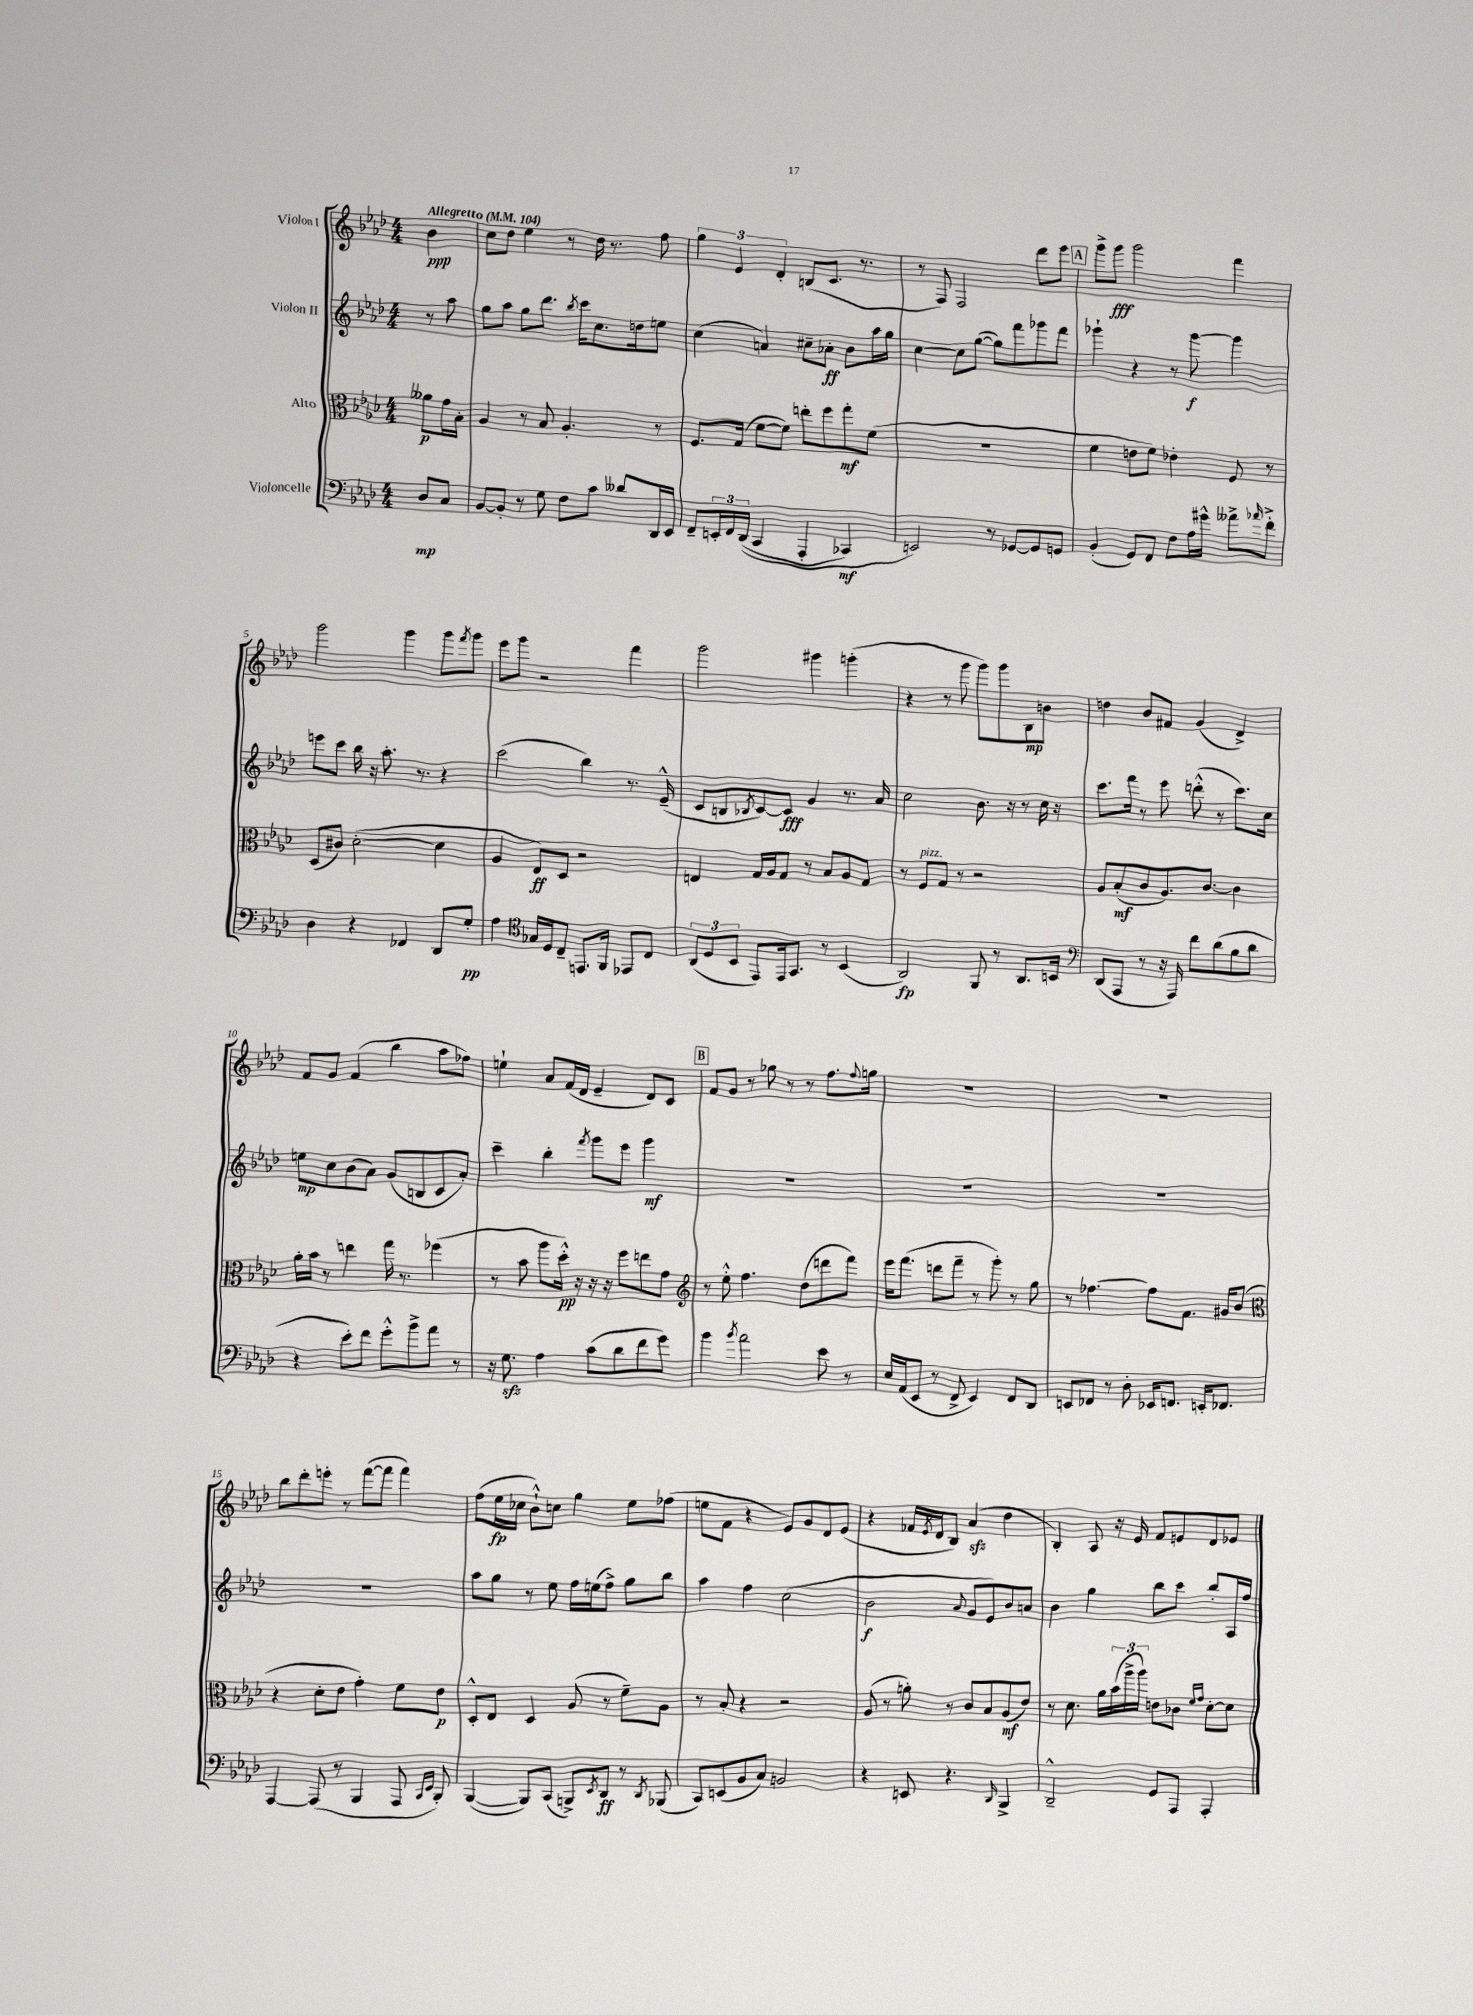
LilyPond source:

<<
\new StaffGroup <<
\new Staff = "s0" \with { instrumentName = "Violon I" } {
    \clef treble \key aes \major \numericTimeSignature \time 4/4 \partial 4 \tempo "Allegretto" 4 = 104
    bes'4\ppp |
    c''8 des''8 ees''4 r8 des''16 r8. f''8 |
    \tuplet 3/2 { g''4 ees'4 des'4-. } b8( c'8. r8. |
    r8 f8) f2 des'''8 ees'''8 |
    \mark \markup { \box "A" } g'''8-> g'''8\fff g'''2 f'''4 |
    g'''2 g'''4 g'''8 \acciaccatura { f'''8 } g'''8 |
    ees'''8 g'''8 r2 f'''4 |
    g'''2 gis'''4 g'''4-.( |
    r4 r8 g'''8 g'''8) g'''8 bes8\mp b'8 |
    d''4 bes'8 fis'8 g'4( des'4->) |
    f'8 g'8 f'4( bes''4 aes''8 fes''8) |
    e''4-! aes'8 f'16( des'16 ees'4-- des'8) c'8 |
    \mark \markup { \box "B" } f'8 g'8 r8 ges''8 r8 r8 f''8. \appoggiatura { f''8 } g''16 |
    R1 |
    R1 |
    bes''8 des'''8-. e'''8-. r8 f'''8~( f'''8 f'''4) |
    f''8( ees''16\fp ces''16 bes'8-!-^) c''8 g''4 ees''8 fes''8( |
    e''8 f'8 r4 ees'8) g'8 des'8 ees'8( |
    r4 fes'16 \acciaccatura { ees'8 } des'16 bes8) aes'4\sfz( des''4 |
    bes4-.) aes8 r16 ees'16 f'8 e'8 des'8 ees'8 \bar "|." |
}
\new Staff = "s1" \with { instrumentName = "Violon II" } {
    \clef treble \key aes \major \numericTimeSignature \time 4/4 \partial 4
    r8 aes''8 |
    g''8 aes''8 g''8 des'''8. \acciaccatura { bes''8 } c'''16 c''8. d''16 e''8 |
    c''4( a'4) cis''8-- aes'8-.\ff bes'8 aes''16 g''16 |
    c''4~ c''8 g''8~( g''8) f'''8 ges'''8 f'''8 |
    \mark \markup { \box "A" } ges'''4-! r4 r8 ges'''8~\f ges'''4 |
    e'''8 c'''8 bes''16 r16 aes''8.-. r8. r4 |
    c'''2( bes''4) r8. ees'16---^( |
    c'8 b8 \acciaccatura { bes8 } c'8~) c'8\fff g'4 r8. aes'16 |
    c''2 bes'8. r16 r8 c''16 r16 |
    c'''8. f'''16 r8 ees'''8 d'''8-.-^( r8 c'''8.) c''16 |
    e''8\mp c''8 bes'8( aes'8) g'8( b8 c'8 aes'8-.) |
    c'''4-- bes''4-. \acciaccatura { f'''8 } g'''8 ees'''8 g'''4\mf |
    \mark \markup { \box "B" } R1 |
    R1 |
    R1 |
    R1 |
    aes''8 g''8 r8 ees''8 f''16 e''16( f''8->) g''8 bes''8 |
    aes''4 f''4 c''2( |
    bes'2\f \appoggiatura { aes'8 } g'8 ees'8) bes'8 a'8 |
    bes'4 g''4 bes''8 c'''8 bes''8-. aes16 f''16 \bar "|." |
}
\new Staff = "s2" \with { instrumentName = "Alto" } {
    \clef alto \key aes \major \numericTimeSignature \time 4/4 \partial 4
    aeses'8\p g'16 bes16-. |
    aes4 r8 bes8 aes4.-. r8 |
    f8. g16( f'8~ f'8) e''8-. f''8 g''8-.\mf f'8( |
    R1 |
    \mark \markup { \box "A" } f'4 e'8 f'8) ees'4-. f8 r8 |
    des8( cis'8) des'2~-.( des'4 |
    aes4 ees8\ff) des8 r2 |
    e4 g16 aes16 g8 r8 bes8 aes8 g8 |
    r8 f8^\markup { \italic "pizz." } g8 r8 r2 |
    aes8 bes8-.\mf( c'8 aes8.) c'8.~ c'4 |
    aes'16-. bes'16 r8 e''4 g''16 r8. fes''4( |
    r8 bes'8 aes''8 des''16-.-^\pp) r16 r16 r16 f''8 e''8 g'8 |
    \mark \markup { \box "B" } \clef treble r8 ees''8-.-^ f''4. des''8( d'''8 f'''8) |
    ees'''16 f'''8.( d'''8 f'''8-- r8 g'''8-.) r8 g''8 |
    r8 fes''4.~ fes''8 f'8. gis'16 bes'8( |
    \clef alto r4 des'8-. ees'8 g'4-.) f'8 ees'8\p |
    des8-.-^ ees8 des4 aes8( r8 f'8--) aes8 |
    r8 bes8-. r4 r2 |
    aes8( r8 a'8-.) r8 c'8 bes8 aes8\mf( ees'8) |
    r8 des'8. aes'16 \tuplet 3/2 { bes'16( aes''16-> aes''16) } e'8 ces'8 \grace { f'16 g'16 } des'8~-. des'8 \bar "|." |
}
\new Staff = "s3" \with { instrumentName = "Violoncelle" } {
    \clef bass \key aes \major \numericTimeSignature \time 4/4 \partial 4
    des8\mp c8 |
    bes,8~ bes,8-. r8 g8 f8 c'8 deses'8 des,16 ees,16 |
    f,8-- \tuplet 3/2 { e,16-. f,16 des,16(\( } c,4 aes,,4-. ces,4\mf) |
    e,2\) r8 ges,8~ ges,8 g,8 |
    \mark \markup { \box "A" } bes,4-.( g,8) f,8 f8 aes16 gis'16-^ aeses'8-> \grace { aes'16 } f'8-.-> |
    des4 r4 fes,4 des,8 g8-.\pp |
    aes4 \clef tenor ges16 des16 c8-- e,8. f,16 ees,8 c8 |
    \tuplet 3/2 { aes,8( des8 bes,8 } ees,8) ees,16 g,8. r8 bes,4( |
    aes,2\fp) f,8 r8 aes,8. b,16 |
    \clef bass des,8( aes,,8 r8 r16 aes,,16) f'8 des'8( bes8 des'8 |
    r4 ees'8-.) f'8 g'8-.-^ bes'8-> aes'8 r8 |
    r16 g8.\sfz aes4 c'8( des'8 f'8 g'8) |
    \mark \markup { \box "B" } bes'4 \acciaccatura { bes'8 } aes'2 ees'8 r8 |
    ees16 aes,16( ees,8 r8 f,8-> ees,4) f,8 des,8 |
    e,8 fes,8 r8 des8-. ees,16 f,8. e,16-. fes,8. |
    aes,,4~ aes,,8( r8 bes,,4 aes,,8 \grace { c,16 ees,16 } bes,,8-.) |
    bes,,4~( bes,,8) c,8( b,,8->) \acciaccatura { ees,8 } des,8\ff r8 \acciaccatura { des,8 } bes,,8( |
    c,8) e,8( bes,8 c8) b,2 |
    r4 e,8 r4. \grace { des,16 } bes,,4-> |
    des,2---^ g,8 aes,,8 aes,,4-. \bar "|." |
}
>>
>>
